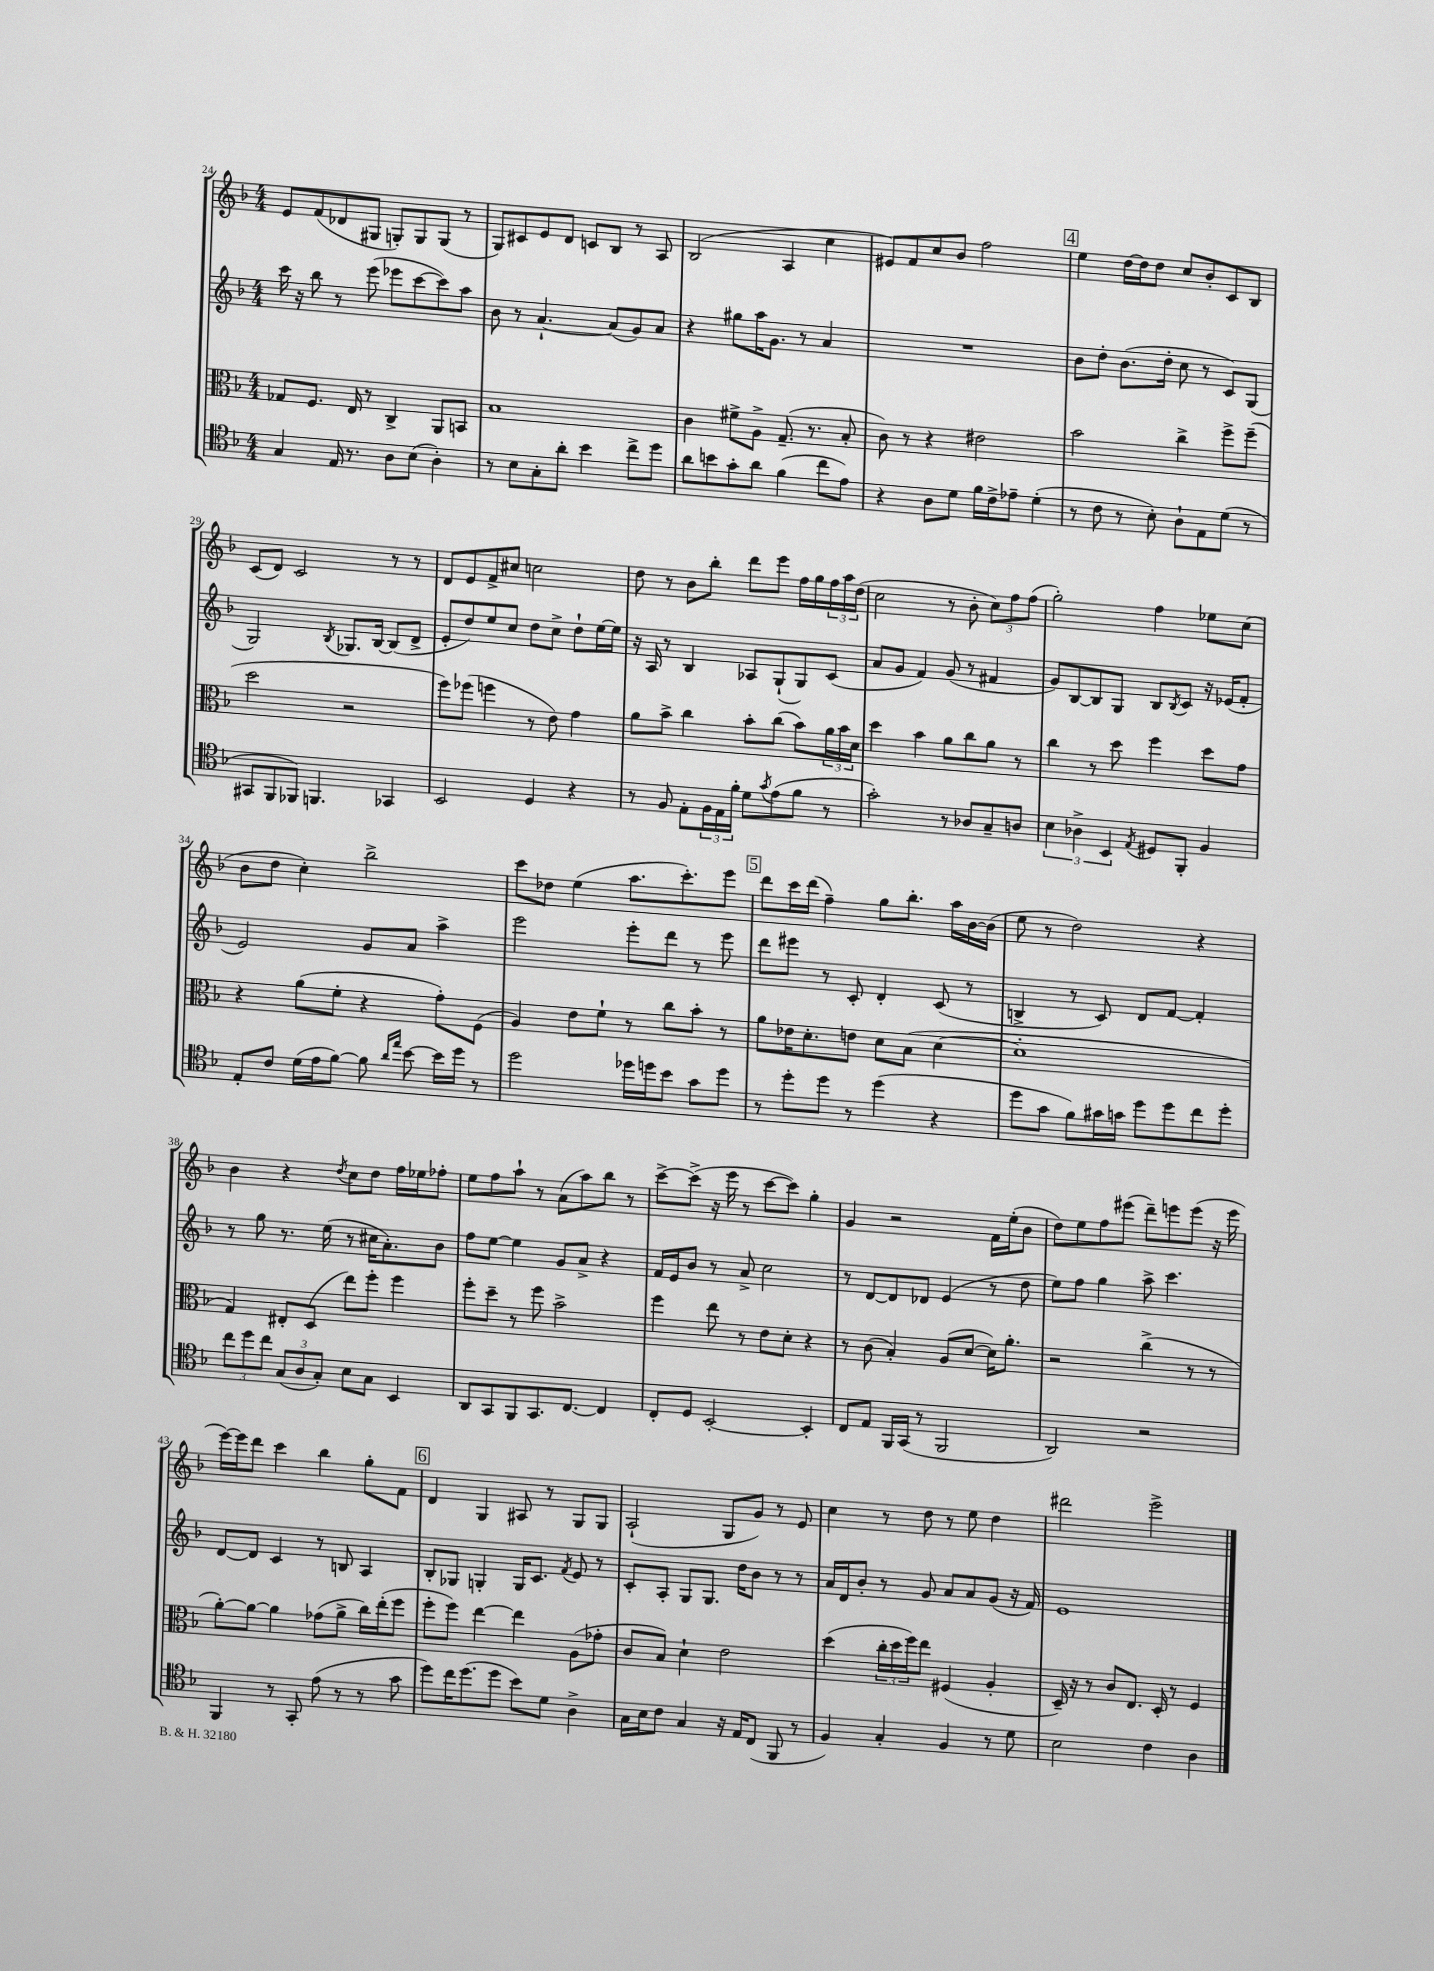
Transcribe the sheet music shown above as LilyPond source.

<<
\new StaffGroup <<
\new Staff = "s0" {
    \clef treble \key f \major \numericTimeSignature \time 4/4
    e'8 f'8( des'8 gis8 g8-.) g8 g8( r8 |
    g8) cis'8 e'8 d'8 c'8 bes8 r8 a8 |
    bes2( a4 c''4 |
    eis'8) f'8 c''8 bes'8 f''2 |
    \mark \markup { \box "4" } e''4 d''16~ d''16 d''8 c''8 bes'8-. c'8 bes8 |
    c'8( d'8) c'2 r8 r8 |
    d'8 e'8 f'8-> cis''8 c''2 |
    d''8 r8 bes'8 bes''8-. d'''8 e'''8 f''16 g''16 \tuplet 3/2 { f''16 a''16 d''16( } |
    c''2 r8 bes'8-. \tuplet 3/2 { c''8) f''8 f''8( } |
    g''2-.) f''4 ees''8 c''8( |
    bes'8 d''8 c''4-.) bes''2-> |
    c'''8 des''8 e''4( a''8. c'''8.-.) e'''8 |
    \mark \markup { \box "5" } d'''8 c'''16 d'''16( f''4--) g''8 bes''8.-. a''16 bes'16~ bes'16( |
    e''8 r8 d''2) r4 |
    bes'4 r4 \acciaccatura { d''8 } c''8 d''8 f''16 ees''16 fes''8-. |
    e''8 f''8 a''8-! r8 a'8( a''8) bes''8 r8 |
    c'''8~-> c'''8->( r16 e'''16 r8 c'''8~ c'''8) g''4-. |
    g'4 r2 f'16 e''16-.( bes'8 |
    d''8) e''8 f''8 eis'''8( d'''8--) e'''8 e'''8( r16 e'''16 |
    e'''16~) e'''16 d'''8 c'''4 bes''4 g''8-. f'8 |
    \mark \markup { \box "6" } d'4 g4 ais8 r8 g8 g8 |
    a2-!( g8 g'8) r8 e'8 |
    c''4 r8 d''8 r8 e''8 d''4 |
    dis'''2 e'''2-> \bar "|." |
}
\new Staff = "s1" {
    \clef treble \key f \major \numericTimeSignature \time 4/4
    c'''16 r16 bes''8 r8 e'''8( ees'''8 c'''8~ c'''8) a''8 |
    bes'8 r8 a'4.~-! a'8( g'8) a'8 |
    r4 gis''8 a''16 g'8. r8 a'4 |
    R1 |
    \mark \markup { \box "4" } bes'8 d''8-. bes'8.( d''16-. c''8 r8 c'8) g8( |
    g2) \acciaccatura { bes8 } ges8. bes16~ bes8( d'8-> |
    e'8-. d''8) e''8 c''8 d''8 c''8-> d''8-! e''16~ e''16 |
    r16 a16 r8 bes4 aes8 g8-!( g8) c'8( |
    a'8 g'8 f'4) g'8( r8 fis'4 |
    g'8) bes8~ bes8 g8 bes8 \acciaccatura { bes8 } c'8 r16 ees'16( f'8-. |
    e'2) g'8 a'8 a''4-> |
    e'''2 e'''8-. d'''8 r8 e'''8 |
    \mark \markup { \box "5" } d'''8 eis'''8 r8 c'8-. d'4-. c'8( r8 |
    b4-> r8 c'8) d'8 f'8~ f'4-. |
    r8 g''8 r8. e''16( r8 cis''16 a'8.-.) bes'8 |
    f''8 e''8~ e''4 g'8 a'8-> r4 |
    f'16 e'16 bes'8 r8 a'8-> c''2 |
    r8 d'8~ d'8 des'8 e'4( r8 d''8 |
    e''8) f''8 g''4 a''8-> c'''4. |
    d'8~ d'8 c'4 r8 b8 a4 |
    \mark \markup { \box "6" } bes8-. ges8 g4-. g16 c'8. \acciaccatura { f'8 } e'8 r8 |
    c'8-. a8-. g8 g8. d''16 bes'8 r8 r8 |
    a'16 d'16 bes'8-. r8 g'8 a'8 a'8 g'8( r16 f'16) |
    e'1 \bar "|." |
}
\new Staff = "s2" {
    \clef alto \key f \major \numericTimeSignature \time 4/4
    ges8 f8. e16 r8 c4-> a,8 b,8 |
    bes1 |
    c'4 fis'8-> a8-> g8.--( r8. bes8-. |
    c'8) r8 r4 eis'2 |
    \mark \markup { \box "4" } bes'2 c''4-> f''8-> f''8--( |
    d''2 r2 |
    f''8) fes''8( f''4 r8 e'8) g'4 |
    a'8 bes'8-> c''4 bes'8-. c''8( bes'8) \tuplet 3/2 { a'16 bes'16 d'16 } |
    d''4 bes'4 a'8 c''8 a'8 r8 |
    c''4 r8 d''8 f''4 d''8 g'8 |
    r4 a'8( f'8-. r4 g'8-.) f8( |
    a4) e'8 f'8-! r8 c''8 bes'8-. r8 |
    \mark \markup { \box "5" } a'8 ees'16 d'8.-. e'8 d'8 bes8( d'4~ |
    d'1-. |
    g4) eis8-. d8( e''8) f''8-. f''4 |
    f''8-. d''8-- r8 f''8 bes'2-> |
    f''4 e''8 r8 e'8 d'8-. r4 |
    r8 c'8( bes4-.) a8( d'8~ d'16) a'8.-. |
    r2 c''4->( r8 r8 |
    a'8~-.) a'8~ a'4 ges'8( a'8-> c''16) e''16-.( f''8 |
    \mark \markup { \box "6" } f''8-. f''8) e''4~ e''4 a8( ges'8-. |
    c'8 bes8) d'4-! e'2 |
    d''4( \tuplet 3/2 { c''16-. d''16 f''16) } e''8 fis4( a4-. |
    d16--) r16 r8 c'8 e8. d16-. r8 f4 \bar "|." |
}
\new Staff = "s3" {
    \clef tenor \key f \major \numericTimeSignature \time 4/4
    g4 e16 r8. a8 bes8( a4-.) |
    r8 bes8 g8-. a'8-. bes'4 c''8-> d''8 |
    a'8 b'8 g'8-. a'8 f'4( c''8 e'8) |
    r4 a8 d'8 f'16 c'16-> ees'8-- d'4-.( |
    \mark \markup { \box "4" } r8 c'8 r8 bes8-.) a8-! e8 d'8( r8 |
    gis,8 f,8 fes,8) f,4. ges,4 |
    bes,2 d4 r4 |
    r8 f8 e8-. \tuplet 3/2 { f16 e16 f'16-. } d'8 \acciaccatura { g'8 } e'8( f'8 r8 |
    g'2-.) r8 aes8 g8-- a8 |
    \tuplet 3/2 { bes4 aes4-> bes,4 } \acciaccatura { e8 } dis8 f,8-. f4 |
    e8-. c'8 d'16( e'16 f'8~) f'8 \grace { a'16 e''16 } bes'8~ bes'16 d''16 r8 |
    d''2 des''16 d''16 bes'8 g'8 d''8 |
    \mark \markup { \box "5" } r8 d''8-. d''8 r8 d''4( r4 |
    d''8 g'8 f'8) gis'16 g'16 d''8 d''8 c''8 d''8-. |
    \tuplet 3/2 { c''8 d''8 c''8 } \tuplet 3/2 { g8( a8 g8-.) } bes8 g8 bes,4 |
    a,8 g,8 f,8 g,8. c8.~ c4 |
    c8-. d8 bes,2~-. bes,4-. |
    c8 e8 f,16 g,16( r8 f,2 |
    a,2) r2 |
    f,4 r8 g,8-. e'8( r8 r8 g'8 |
    \mark \markup { \box "6" } d''8) c''16 d''8.( d''8 bes'8) d'8 a4-> |
    g16 bes16 c'8 g4 r16 e16 c8( f,8 r8 |
    f4) g4-. f4 r8 d'8 |
    bes2 c'4 a4 \bar "|." |
}
>>
>>
\layout { \context { \Score currentBarNumber = #24 } }
